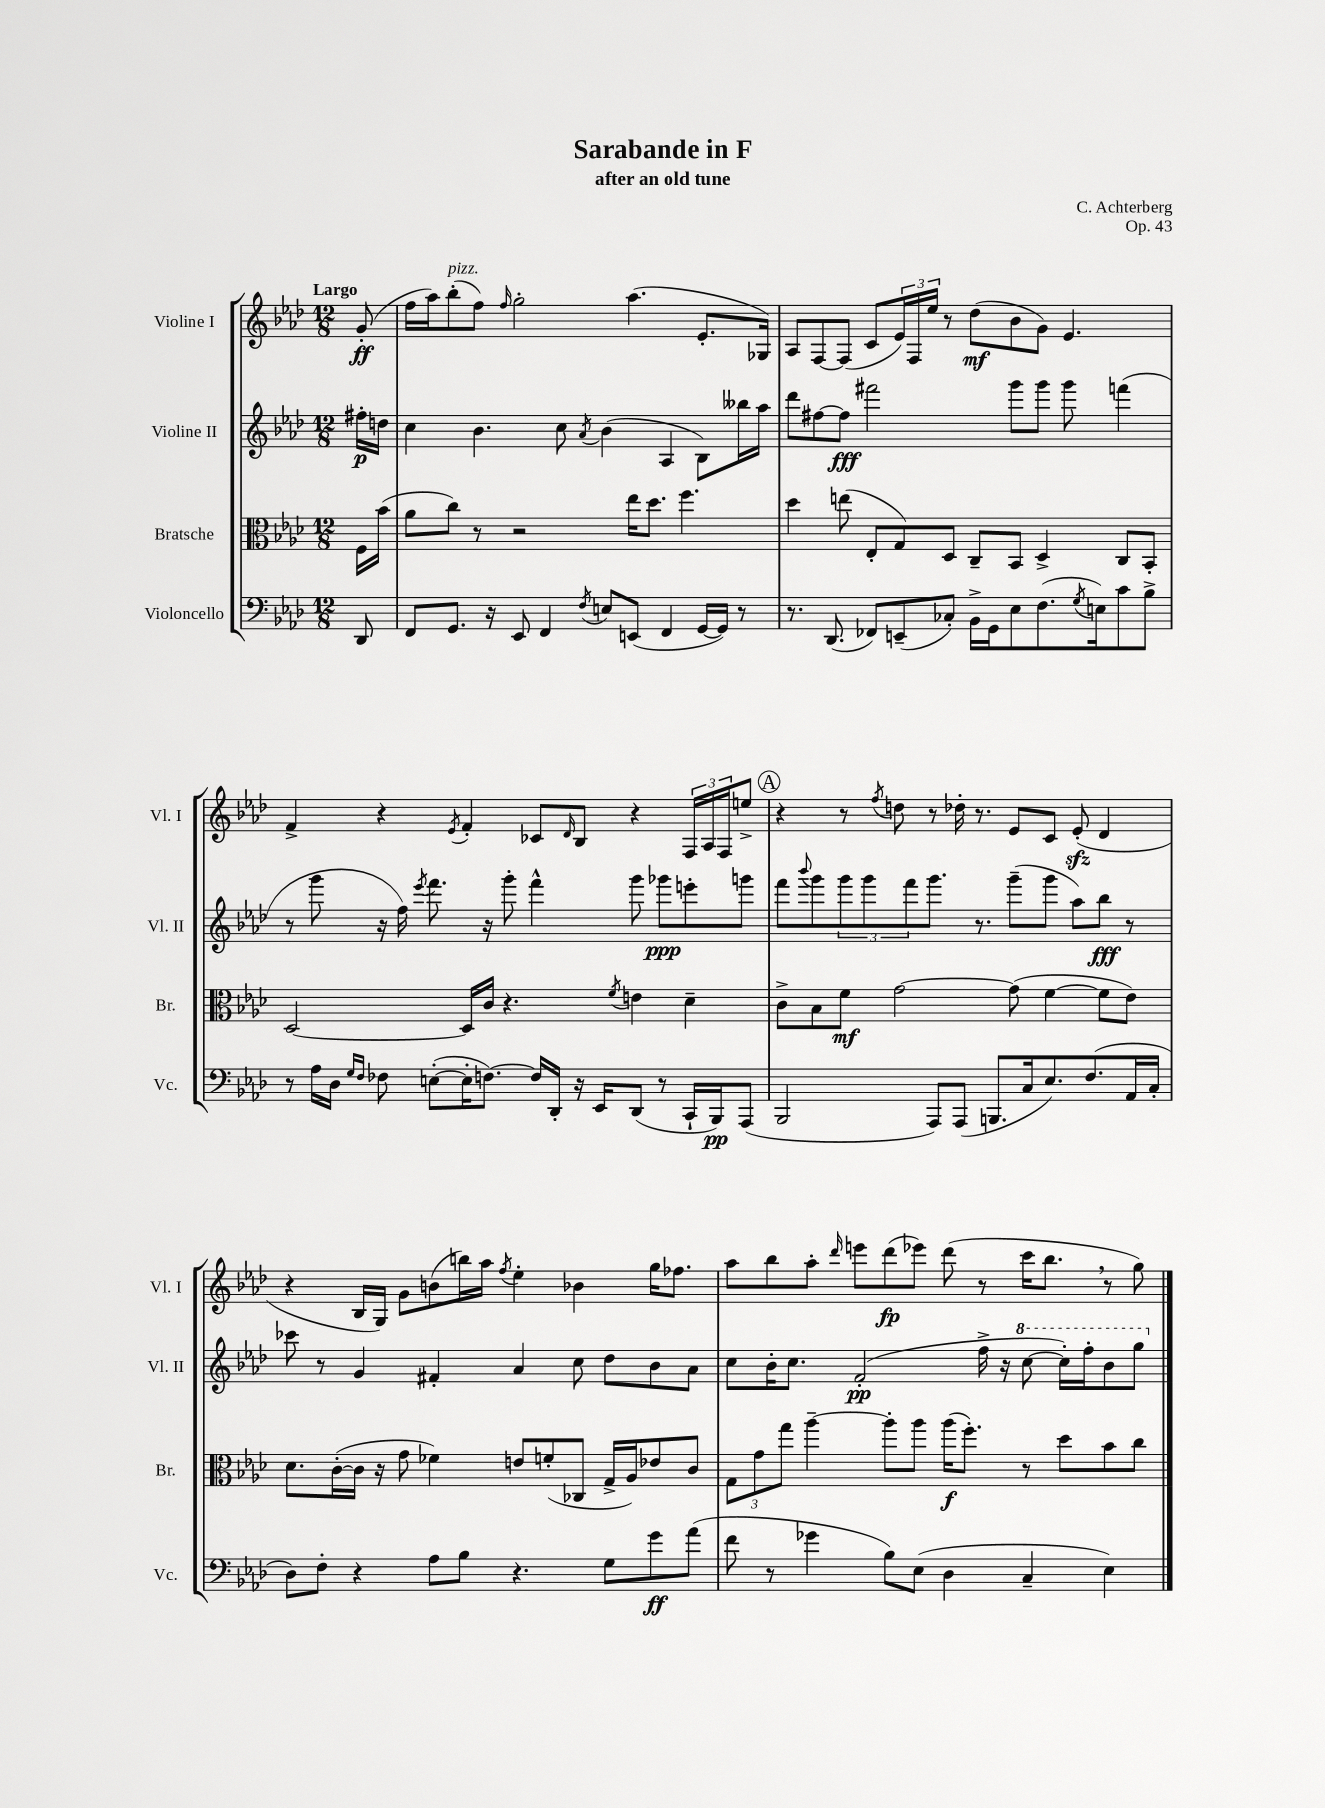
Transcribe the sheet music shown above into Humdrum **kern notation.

**kern	**kern	**kern	**kern
*staff4	*staff3	*staff2	*staff1
*clefF4	*clefC3	*clefG2	*clefG2
*k[b-e-a-d-]	*k[b-e-a-d-]	*k[b-e-a-d-]	*k[b-e-a-d-]
*M12/8	*M12/8	*M12/8	*M12/8
8DD-	16F	16ff#'	(8g'
.	(16b-	16dd	.
=	=	=	=
8FF	8a-	4cc	16ff
.	.	.	16aa-)
8.GG	8cc)	.	(8bb-'
.	8r	4.b-	8ff)
16r	.	.	.
.	.	.	16qqff
8EE-	2r	.	2gg'
4FF	.	.	.
.	.	8cc	.
8qF	.	8qa-	.
8E	.	(4b-	.
(8EE	16ee-	.	(4.aa-
.	8.dd-	.	.
4FF	.	4A-	.
.	4.ff	.	.
[16GG	.	8B-)	8.e-'
16GG])	.	.	.
8r	.	16bb--	.
.	.	16aa-	16G-)
=	=	=	=
8.r	4dd-	8ddd-	8A-
.	.	[8ff#	[8F
(8.DD-	.	.	.
.	(8ee	8ff#]	(8F]
8FF-)	8E-'	2fff#	8c
(8EE~	8G)	.	24e-)
.	.	.	24F
.	.	.	24ee-
8C-')	8D-	.	8r
16BB-^	8C~	.	(8dd-
16GG	.	.	.
8E-	8BB-	8ggg	8b-
(8.F	4D-^	8ggg	8g)
.	.	8ggg	4.e-
8qG	.	.	.
16E)	.	.	.
8c	8C	(4fff	.
8B-^	8BB-'	.	.
=	=	=	=
8r	[2D-	8r	4f^
16A-	.	8ggg	.
16D-	.	.	.
16qqG	.	.	.
16qqF	.	.	.
8F-	.	16r	4r
.	.	16ff)	.
.	.	8qeee-	.
([8E'	.	8.fff	.
.	.	.	8qe-
16E']	16D-]	.	4f'
[8.F)	16c	16r	.
.	4.r	8ggg'	.
16F]	.	4fff^^	8c-
16DD-'	.	.	.
.	.	.	16qqd-
16r	.	.	8B-
16EE-	.	.	.
.	8qf	.	.
(8DD-	4e	8ggg	4r
8r	.	8ggg-	.
16CC`	4d-~	8eee'	24F
.	.	.	24A-
16BBB-)	.	.	.
.	.	.	24F
(8AAA-	.	8ggg	8ee^
=	=	=	=
2BBB-	8c^	8fff	4r
.	.	8qqbbb-	.
.	8B-	8ggg	.
.	8f	12ggg	8r
.	.	12ggg	.
.	.	.	8qff
.	[2g	.	8dd
.	.	12fff	.
8AAA-)	.	8.ggg	8r
(8AAA-	.	.	16dd-'
.	.	8.r	8.r
8.BBB	.	.	.
.	(8g]	(8ggg~	8e-
16C	.	.	.
8.E-)	[4f	8ggg	8c
.	.	8aa-)	(8e-'
(8.F	.	.	.
.	8f]	8bb-	4d-
16AA-	8e-)	8r	.
16C'	.	.	.
=	=	=	=
8D-)	8.d-	8ccc-	4r
8F'	.	8r	.
.	([16c'	.	.
4r	16c]	4g	16B-
.	16r	.	16G)
.	8g	.	8g
8A-	4f-)	4f#'	(8b
8B-	.	.	16bb)
.	.	.	16aa-
.	.	.	8qff
4.r	8e	4a-	4ee-'
.	(8f'	.	.
.	8C-	8cc	4b-
8G	16G^	8dd-	.
.	16A-)	.	.
8g	8e-	8b-	16gg
.	.	.	8.ff-
(8a-	8c	8a-	.
=	=	=	=
8f	12G	8cc	8aa-
.	12g	.	.
8r	.	16b-'	8bb-
.	12gg	.	.
.	.	8.cc	.
4g-	[4aa-~	.	8aa-'
.	.	.	16qqddd-
.	.	(2f'	8eee
8B-)	8aa-']	.	(8ddd-
(8E-	8aa-	.	8eee-)
4D-	(16aa-	.	(8ddd-
.	8.ff')	.	.
.	.	16ff^	8r
.	.	16r	.
4C~	8r	[8ccc	16ccc
.	.	.	8.bb-
.	8dd-	16ccc'])	.
.	.	16fff'	.
4E-)	8b-	8bb-	8r
.	8cc	8ggg	8gg)
==	==	==	==
*-	*-	*-	*-
